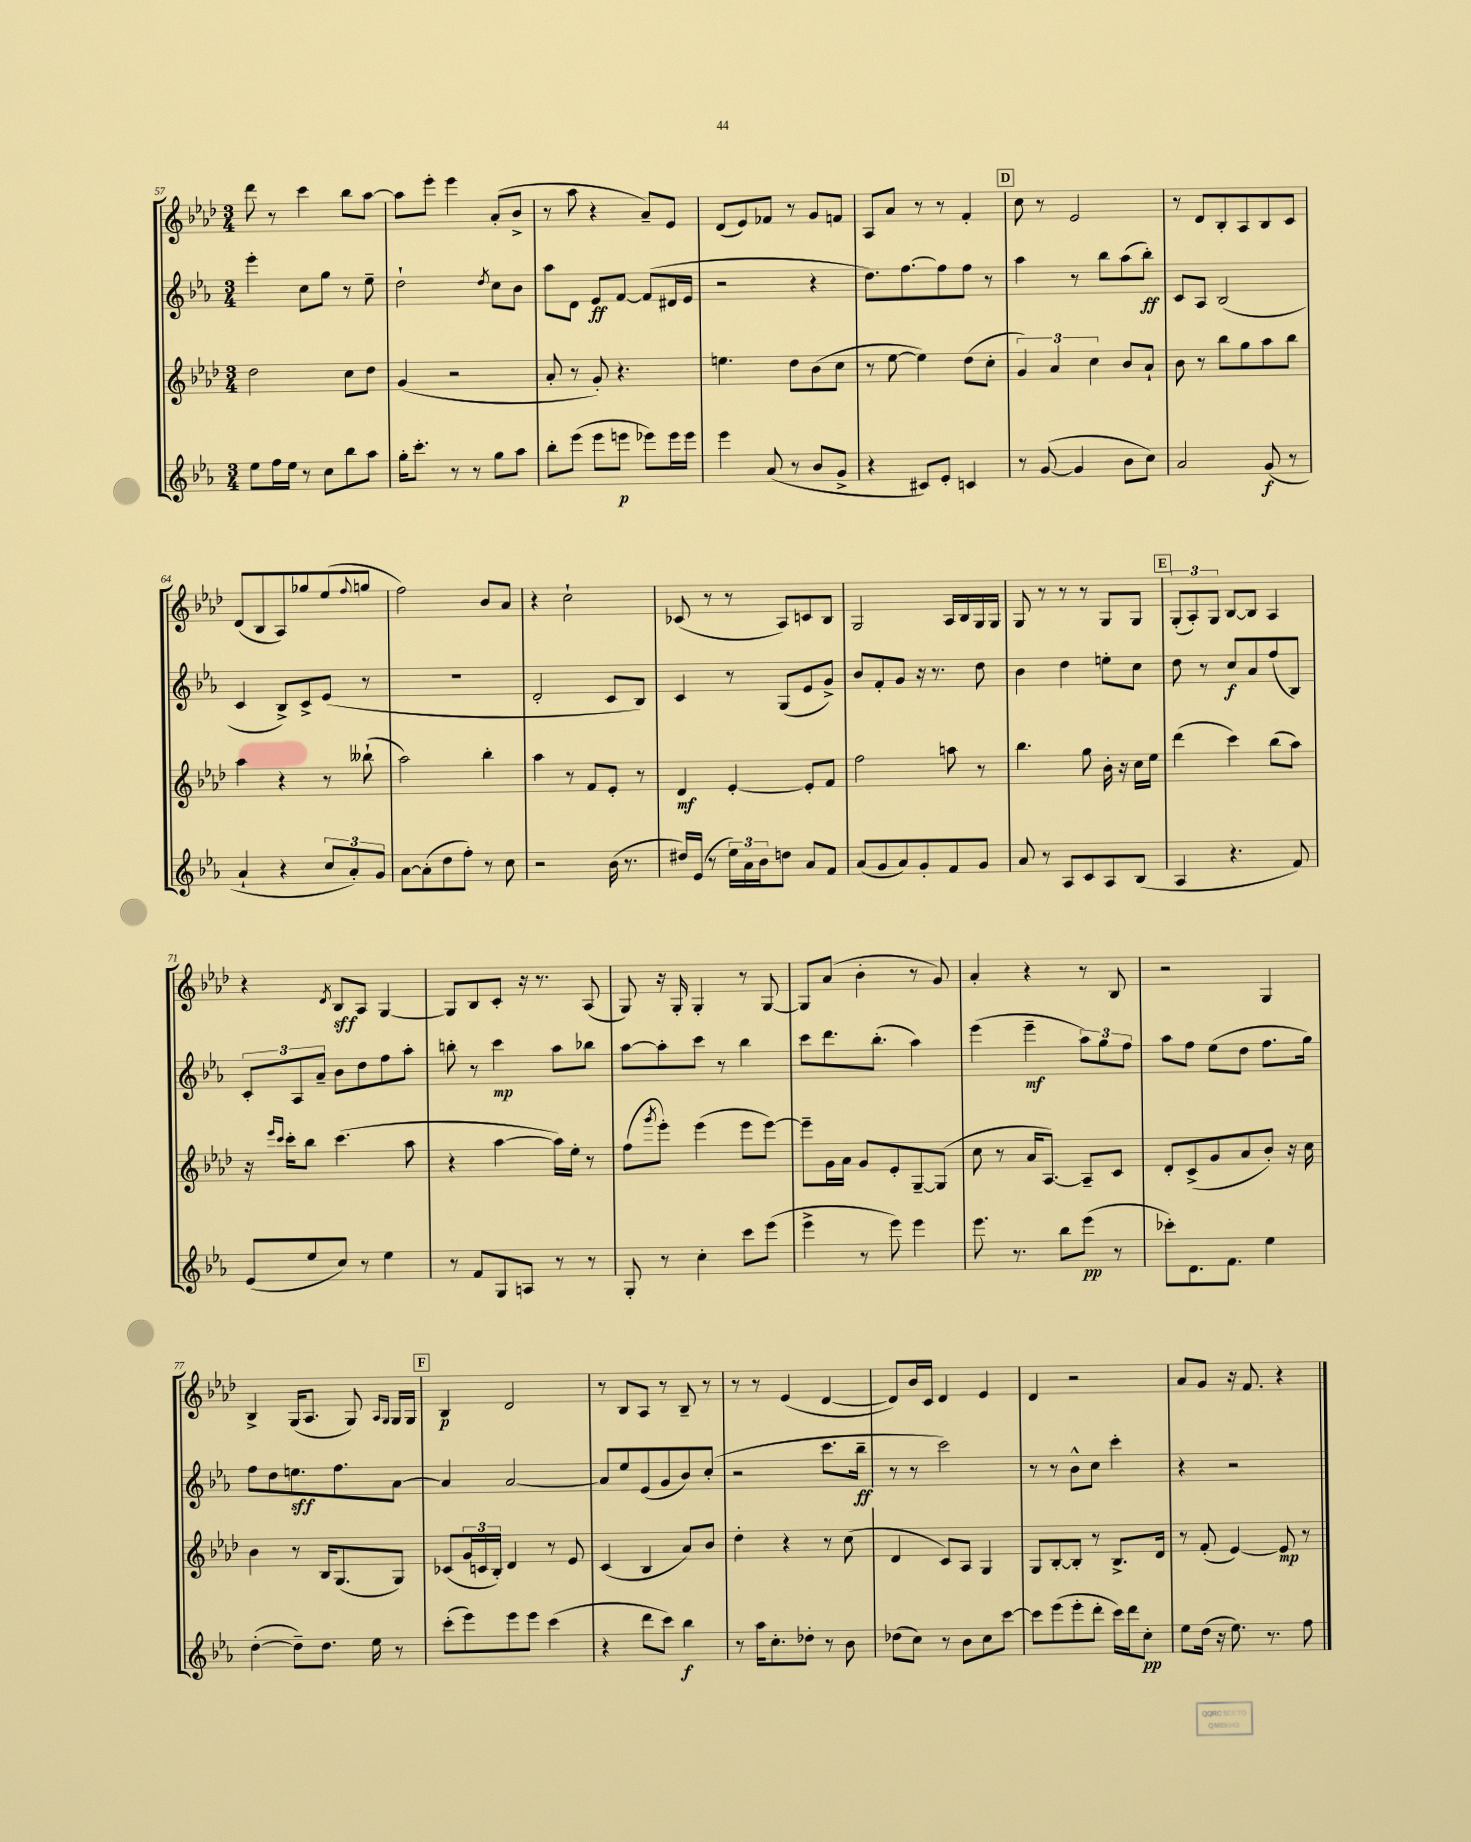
<<
\new StaffGroup <<
\new Staff = "s0" {
    \clef treble \key aes \major \numericTimeSignature \time 3/4
    des'''8 r8 c'''4 bes''8 aes''8~ |
    aes''8 ees'''8-. ees'''4 aes'8-.( bes'8-> |
    r8 aes''8 r4 aes'8--) ees'8 |
    des'8( ees'8) fes'8 r8 g'8 f'8 |
    aes8 aes'8 r8 r8 f'4-. |
    \mark \markup { \box "D" } c''8 r8 ees'2 |
    r8 des'8 bes8-. aes8 bes8 c'8 |
    des'8( bes8 aes8) ges''8 ees''8( \appoggiatura { f''8 } g''8 |
    f''2) bes'8 aes'8 |
    r4 c''2-! |
    ces'8( r8 r8 aes8) c'8 bes8 |
    g2 aes16 bes16 g16 g16 |
    g8 r8 r8 r8 g8 g8 |
    \mark \markup { \box "E" } \tuplet 3/2 { g8-.( aes8-.) g8 } bes8~ bes8 aes4 |
    r4 \acciaccatura { des'8 } bes8\sff aes8 g4~ |
    g8 bes8 c'8-. r16 r8. aes8( |
    g8) r16 g16-. g4-. r8 g8~ |
    g8 aes'8( bes'4-. r8 g'8) |
    aes'4-. r4 r8 bes8 |
    r2 g4 |
    bes4-> g16( aes8. g8) \grace { aes16 g16 } g16 g16 |
    \mark \markup { \box "F" } bes4\p des'2 |
    r8 bes8 aes8 r8 bes8-- r8 |
    r8 r8 ees'4( des'4~ |
    des'8) bes'16 c'16 des'4 ees'4 |
    des'4 r2 |
    aes'8 g'8 r16 f'8. r4 \bar "|." |
}
\new Staff = "s1" {
    \clef treble \key ees \major \numericTimeSignature \time 3/4
    ees'''4-. c''8 g''8 r8 ees''8-- |
    d''2-! \acciaccatura { d''8 } c''8 bes'8 |
    aes''8 d'8 ees'8\ff f'8~ f'8( dis'16 ees'16 |
    r2 r4 |
    d''8.) f''8.~ f''8 f''8 r8 |
    \mark \markup { \box "D" } aes''4 r8 bes''8 aes''8( bes''8-.\ff) |
    c'8 aes8 bes2( |
    c'4 bes8->) c'8-> ees'8( r8 |
    R2. |
    d'2-. c'8 bes8) |
    c'4 r8 g8( ees'8 g'8->) |
    bes'8 f'8-. g'8 r16 r8. d''8 |
    bes'4 d''4 e''8-. c''8 |
    \mark \markup { \box "E" } d''8 r8 c''8\f aes'8 f''8( bes8) |
    \tuplet 3/2 { c'8-. aes8 aes'8-- } bes'8 d''8 f''8 aes''8-. |
    b''8-. r8 c'''4\mp aes''8 bes''8 |
    aes''8~ aes''8-. c'''8 r8 bes''4 |
    c'''8 d'''8. bes''8.-.( aes''4) |
    ees'''4( ees'''4--\mf \tuplet 3/2 { aes''8) g''8 f''8 } |
    aes''8 f''8 ees''8( d''8 f''8. g''16) |
    f''8 d''8 e''8.\sff f''8. aes'8~ |
    \mark \markup { \box "F" } aes'4 aes'2~ |
    aes'8 ees''8 ees'8( g'8 bes'8) c''8-.( |
    r2 c'''8. bes''16--\ff |
    r8 r8 c'''2) |
    r8 r8 bes'8-^ c''8 c'''4-. |
    r4 r2 \bar "|." |
}
\new Staff = "s2" {
    \clef treble \key aes \major \numericTimeSignature \time 3/4
    des''2 c''8 des''8 |
    g'4( r2 |
    aes'8-. r8 g'8-.) r4. |
    e''4. des''8 bes'8( c''8 |
    r8 ees''8~ ees''4) des''8( c''8-. |
    \mark \markup { \box "D" } \tuplet 3/2 { g'4) aes'4 c''4 } bes'8 aes'8-! |
    bes'8 r8 bes''8 g''8 aes''8 bes''8 |
    aes''4 r4 r8 beses''8-!( |
    aes''2) bes''4-. |
    aes''4 r8 f'8 ees'8-. r8 |
    des'4\mf ees'4~-. ees'8-. f'8 |
    f''2 a''8 r8 |
    bes''4. g''8 bes'16-. r16 c''16 ees''16 |
    \mark \markup { \box "E" } des'''4( c'''4) bes''8( aes''8) |
    r16 \grace { ees'''16 c'''16 } c'''16-. bes''8 c'''4.( aes''8 |
    r4 aes''4~ aes''16) ees''16-. r8 |
    f''8( \acciaccatura { g'''8 } ees'''8-.) ees'''4( ees'''8 ees'''8~) |
    ees'''8-- g'16 aes'16 g'8 ees'8-. g8~-- g8( |
    c''8 r8 aes'16 aes8.~) aes8-- c'8 |
    des'8-. c'8->( g'8 aes'8 bes'8-.) r16 c''16 |
    bes'4 r8 bes16 g8.( g8) |
    \mark \markup { \box "F" } ces'8( \tuplet 3/2 { g'16 c'16 bes16-.) } des'4 r8 ees'8 |
    c'4( bes4 aes'8) bes'8 |
    des''4-. r4 r8 c''8( |
    des'4 c'8) aes8 g4 |
    g8 bes8~-. bes8-. r8 bes8.-> des'16 |
    r8 f'8-.( ees'4~) ees'8\mp r8 \bar "|." |
}
\new Staff = "s3" {
    \clef treble \key ees \major \numericTimeSignature \time 3/4
    ees''8 f''16 ees''16 r8 c''8 bes''8 aes''8 |
    g''16-. c'''8.-. r8 r8 g''8 aes''8 |
    bes''8-. ees'''8( ees'''8 e'''8\p ees'''8) ees'''16 ees'''16 |
    ees'''4 aes'8( r8 bes'8 g'8-> |
    r4 cis'8) ees'8-. c'4 |
    \mark \markup { \box "D" } r8 g'8~( g'4 bes'8 c''8) |
    aes'2 g'8\f( r8 |
    aes'4-! r4 \tuplet 3/2 { c''8 aes'8-.) g'8 } |
    aes'8~ aes'8-.( d''8 f''8-.) r8 c''8 |
    r2 bes'16( r8. |
    dis''16) ees'16( r8 \tuplet 3/2 { ees''16) aes'16 bes'16 } d''8 aes'8 f'8 |
    aes'8( g'8 aes'8) g'8-. f'8 g'8 |
    aes'8 r8 aes8 c'8 aes8 bes8( |
    \mark \markup { \box "E" } aes4 r4. f'8) |
    ees'8( ees''8 c''8) r8 ees''4 |
    r8 f'8 g8 a8 r8 r8 |
    g8-. r8 c''4-. c'''8 ees'''8( |
    ees'''4-> r8 ees'''8) ees'''4 |
    ees'''8. r8. bes''8 ees'''8\pp( r8 |
    ces'''8-.) d'8. f'8. ees''4 |
    d''4~-.( d''8--) d''8. ees''16 r8 |
    \mark \markup { \box "F" } c'''8-.( ees'''8) ees'''8 ees'''8 c'''4( |
    r4 d'''8 c'''8) bes''4\f |
    r8 aes''16 c''8.-. des''8-. r8 bes'8 |
    des''8( c''8) r8 bes'8 c''8 c'''8~ |
    c'''8 ees'''8( ees'''8-. d'''8-. c'''16) d'''16 c''8-.\pp |
    ees''8 d''16( r16 ees''8.) r8. f''8 \bar "|." |
}
>>
>>
\layout { \context { \Score currentBarNumber = #57 } }
